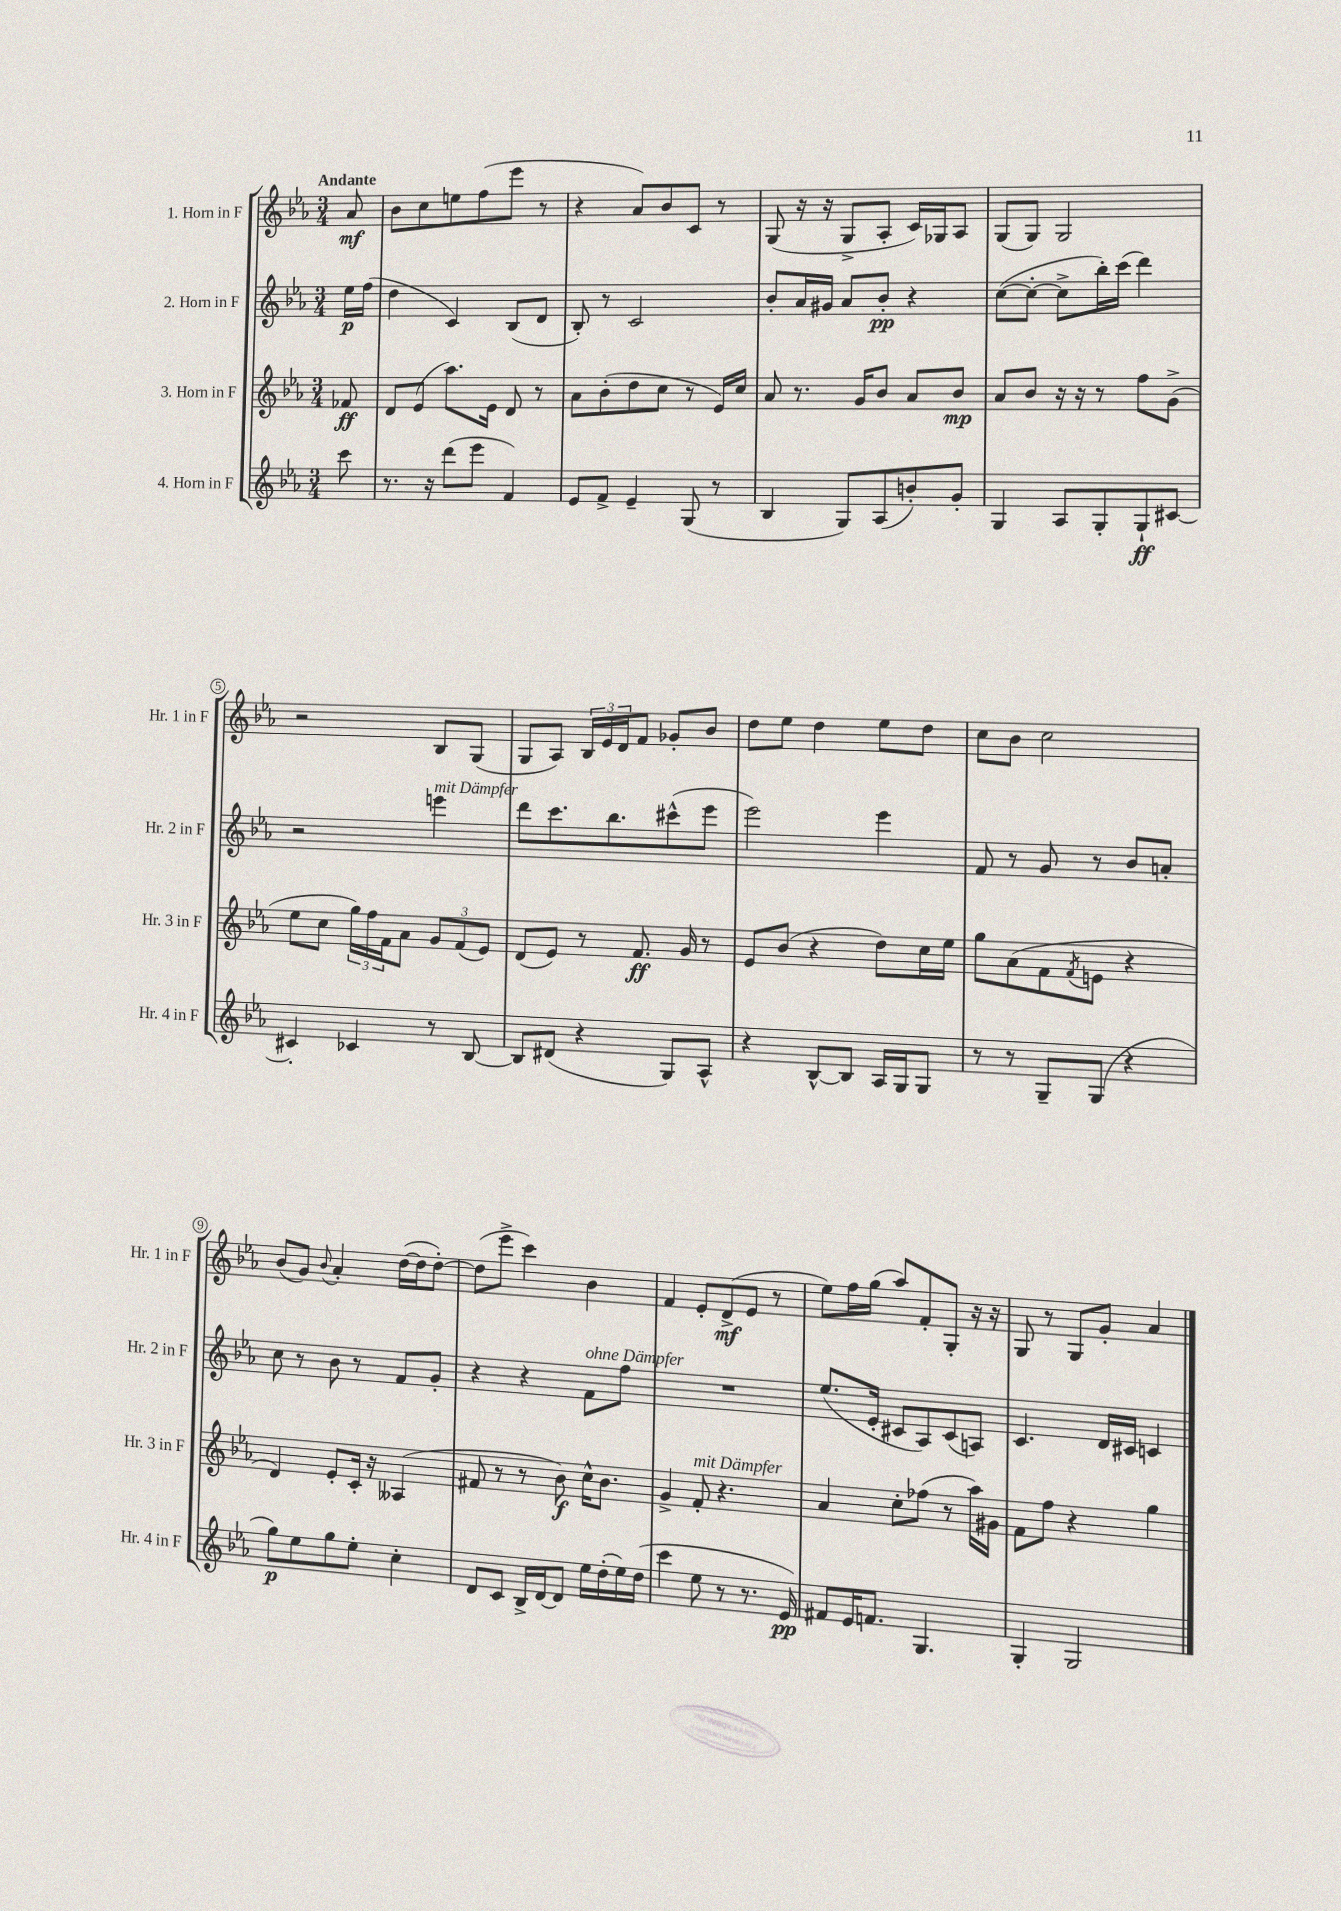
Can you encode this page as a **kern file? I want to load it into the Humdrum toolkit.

**kern	**dynam	**kern	**dynam	**kern	**dynam	**kern	**dynam
*part4	*part4	*part3	*part3	*part2	*part2	*part1	*part1
*staff4	*staff4	*staff3	*staff3	*staff2	*staff2	*staff1	*staff1
*I"4. Horn in F	*	*I"3. Horn in F	*	*I"2. Horn in F	*	*I"1. Horn in F	*
*I'Hr. 4 in F	*	*I'Hr. 3 in F	*	*I'Hr. 2 in F	*	*I'Hr. 1 in F	*
*clefG2	*	*clefG2	*	*clefG2	*	*clefG2	*
*k[b-e-a-]	*	*k[b-e-a-]	*	*k[b-e-a-]	*	*k[b-e-a-]	*
*M3/4	*	*M3/4	*	*M3/4	*	*M3/4	*
=	=	=	=	=	=	=	=
!	!	!	!	!	!	!LO:TX:a:B:t=Andante	!
8ccc\	.	8f-X/	ff	16ee-\LL	p	8a-/	mf
.	.	.	.	(16ff\JJ	.	.	.
=1	=1	=1	=1	=1	=1	=1	=1
8.r	.	8d/L	.	4dd\	.	8b-\L	.
.	.	(8e-/J	.	.	.	8cc\	.
16r	.	.	.	.	.	.	.
(8ddd\L	.	8.aa-\L)	.	4c/)	.	8een\	.
8eee-\J	.	.	.	.	.	(8ff\	.
.	.	16e-\Jk	.	.	.	.	.
4f/)	.	8d/	.	(8B-/L	.	8eee-\J	.
.	.	8r	.	8d/J	.	8r	.
=2	=2	=2	=2	=2	=2	=2	=2
8e-/L	.	8a-\L	.	8B-'/)	.	4r	.
8f^/J	.	(8b-'\	.	8r	.	.	.
4e-~/	.	8dd\	.	2c/	.	8a-/L)	.
.	.	8cc\J	.	.	.	8b-/	.
(8G/	.	8r	.	.	.	8c/J	.
8r	.	16e-/LL)	.	.	.	8r	.
.	.	16cc/JJ	.	.	.	.	.
=3	=3	=3	=3	=3	=3	=3	=3
4B-/	.	8a-/	.	8b-'/L	.	(8G/	.
.	.	8.r	.	16a-/L	.	16r	.
.	.	.	.	16g#X/JJ	.	16r	.
8G/L)	.	.	.	8a-/L	.	8G^/L	.
.	.	16g/KL	.	.	.	.	.
(8A-/	.	8b-/J	.	8b-'/J	pp	8A-'/J	.
8bn'/)	.	8a-/L	.	4r	.	16c/LL)	.
.	.	.	.	.	.	16G-X/J	.
8g'/J	.	8b-/J	mp	.	.	8A-/J	.
=4	=4	=4	=4	=4	=4	=4	=4
4G/	.	8a-/L	.	([8cc\L	.	(8G/L	.
.	.	8b-/J	.	8cc'\J_	.	8G/J)	.
8A-/L	.	16r	.	8cc^\L]	.	2G/	.
.	.	16r	.	.	.	.	.
8G'/	.	8r	.	16bb-'\L)	.	.	.
.	.	.	.	(16ccc\JJ	.	.	.
8G`/	ff	8ff\L	.	4ddd\)	.	.	.
[8c#X/J	.	(8g^\J	.	.	.	.	.
!!LO:LB:g=z
=5	=5	=5	=5	=5	=5	=5	=5
4c#X'/]	.	8ee-\L	.	2r	.	2r	.
.	.	8cc\J	.	.	.	.	.
4c-X/	.	24gg\LL)	.	.	.	.	.
.	.	24ff\	.	.	.	.	.
.	.	24f\J	.	.	.	.	.
.	.	8a-\J	.	.	.	.	.
!	!	!	!	!LO:TX:a:i:t=mit Dämpfer	!	!	!
8r	.	12g/L	.	4eeen\	.	8B-/L	.
.	.	(12f/	.	.	.	.	.
[8B-/	.	.	.	.	.	(8G/J	.
.	.	12e-/J)	.	.	.	.	.
=6	=6	=6	=6	=6	=6	=6	=6
8B-/L]	.	(8d/L	.	8ddd\L	.	8G/L	.
(8d#X/J	.	8e-/J)	.	8.ccc\	.	8A-/J)	.
4r	.	8r	.	.	.	24B-/LL	.
.	.	.	.	.	.	24e-/	.
.	.	.	.	8.bb-\	.	.	.
.	.	.	.	.	.	24d/J	.
.	.	8.f/	ff	.	.	8f/J	.
8G/L)	.	.	.	(8ccc#X^^\	.	8g-X'/L	.
.	.	16g/	.	.	.	.	.
8A-^^/J	.	8r	.	8eee-\J	.	8b-/J	.
=7	=7	=7	=7	=7	=7	=7	=7
4r	.	8e-/L	.	2eee-\)	.	8dd\L	.
.	.	(8b-/J	.	.	.	8ee-\J	.
[8B-^^/L	.	4r	.	.	.	4dd\	.
8B-/J]	.	.	.	.	.	.	.
16A-/LL	.	8dd\L)	.	4eee-\	.	8ee-\L	.
16G/J	.	.	.	.	.	.	.
8G/J	.	16cc\L	.	.	.	8dd\J	.
.	.	16ee-\JJ	.	.	.	.	.
=8	=8	=8	=8	=8	=8	=8	=8
8r	.	8gg\L	.	8f/	.	8cc\L	.
8r	.	(8a-\	.	8r	.	8b-\J	.
8G~/L	.	8f\	.	8g/	.	2cc\	.
.	.	8qf/	.	.	.	.	.
(8G/J	.	8en\J	.	8r	.	.	.
4r	.	4r	.	8b-/L	.	.	.
.	.	.	.	8an'/J	.	.	.
!!LO:LB:g=z
=9	=9	=9	=9	=9	=9	=9	=9
8gg\L)	p	4d/)	.	8cc\	.	(8b-/L	.
8ee-\	.	.	.	8r	.	8g/J)	.
.	.	.	.	.	.	8qqb-/	.
8gg\	.	8e-'/L	.	8b-\	.	4a-'/	.
8ee-'\J	.	16c'/Jk	.	8r	.	.	.
.	.	16r	.	.	.	.	.
4cc'\	.	(4A--X/	.	8f/L	.	([16dd\LL	.
.	.	.	.	.	.	16dd\J]	.
.	.	.	.	8g'/J	.	[8dd'\J)	.
=10	=10	=10	=10	=10	=10	=10	=10
8d/L	.	8f#X/	.	4r	.	(8dd\L]	.
8c/J	.	8r	.	.	.	8eee-^\J	.
16B-^/LL	.	8r	.	4r	.	4ccc\)	.
[16d/J	.	.	.	.	.	.	.
8d/J]	.	8b-\)	f	.	.	.	.
!	!	!	!	!LO:TX:a:i:t=ohne Dämpfer	!	!	!
16ee-\LL	.	16cc^^\KL	.	8f\L	.	4b-\	.
(16dd'\	.	8.b-\J	.	.	.	.	.
16ee-\)	.	.	.	8ff\J	.	.	.
(16dd\JJ	.	.	.	.	.	.	.
=11	=11	=11	=11	=11	=11	=11	=11
4ccc\	.	4g^/	.	2.r	.	4f/	.
!	!	!LO:TX:a:i:t=mit Dämpfer	!	!	!	!	!
8ee-\	.	8f'/	.	.	.	8e-'/L	.
8r	.	4.r	.	.	.	(8d^/	mf
8.r	.	.	.	.	.	8e-/J	.
.	.	.	.	.	.	8r	.
16e-/)	pp	.	.	.	.	.	.
=12	=12	=12	=12	=12	=12	=12	=12
8f#X/L	.	4a-/	.	(8.ee-/L	.	8ee-\L)	.
16e-/K	.	.	.	.	.	16ff\L	.
8.fn/J	.	.	.	16e-'/Jk	.	(16gg\JJ	.
.	.	8cc'\L	.	8c#X/L	.	8aa-/L)	.
4.G/	.	(8ff-X\J	.	8A-/)	.	8f'/	.
.	.	8r	.	(8c#/	.	8G'/J	.
.	.	16aa-\LL)	.	8An/J)	.	16r	.
.	.	16g#X\JJ	.	.	.	16r	.
=13	=13	=13	=13	=13	=13	=13	=13
4G'/	.	8f\L	.	4.c/	.	8G/	.
.	.	8ff\J	.	.	.	8r	.
2G/	.	4r	.	.	.	8G/L	.
.	.	.	.	16d/LL	.	8g'/J	.
.	.	.	.	16c#X/JJ	.	.	.
.	.	4gg\	.	4cn/	.	4a-/	.
==	==	==	==	==	==	==	==
*-	*-	*-	*-	*-	*-	*-	*-
